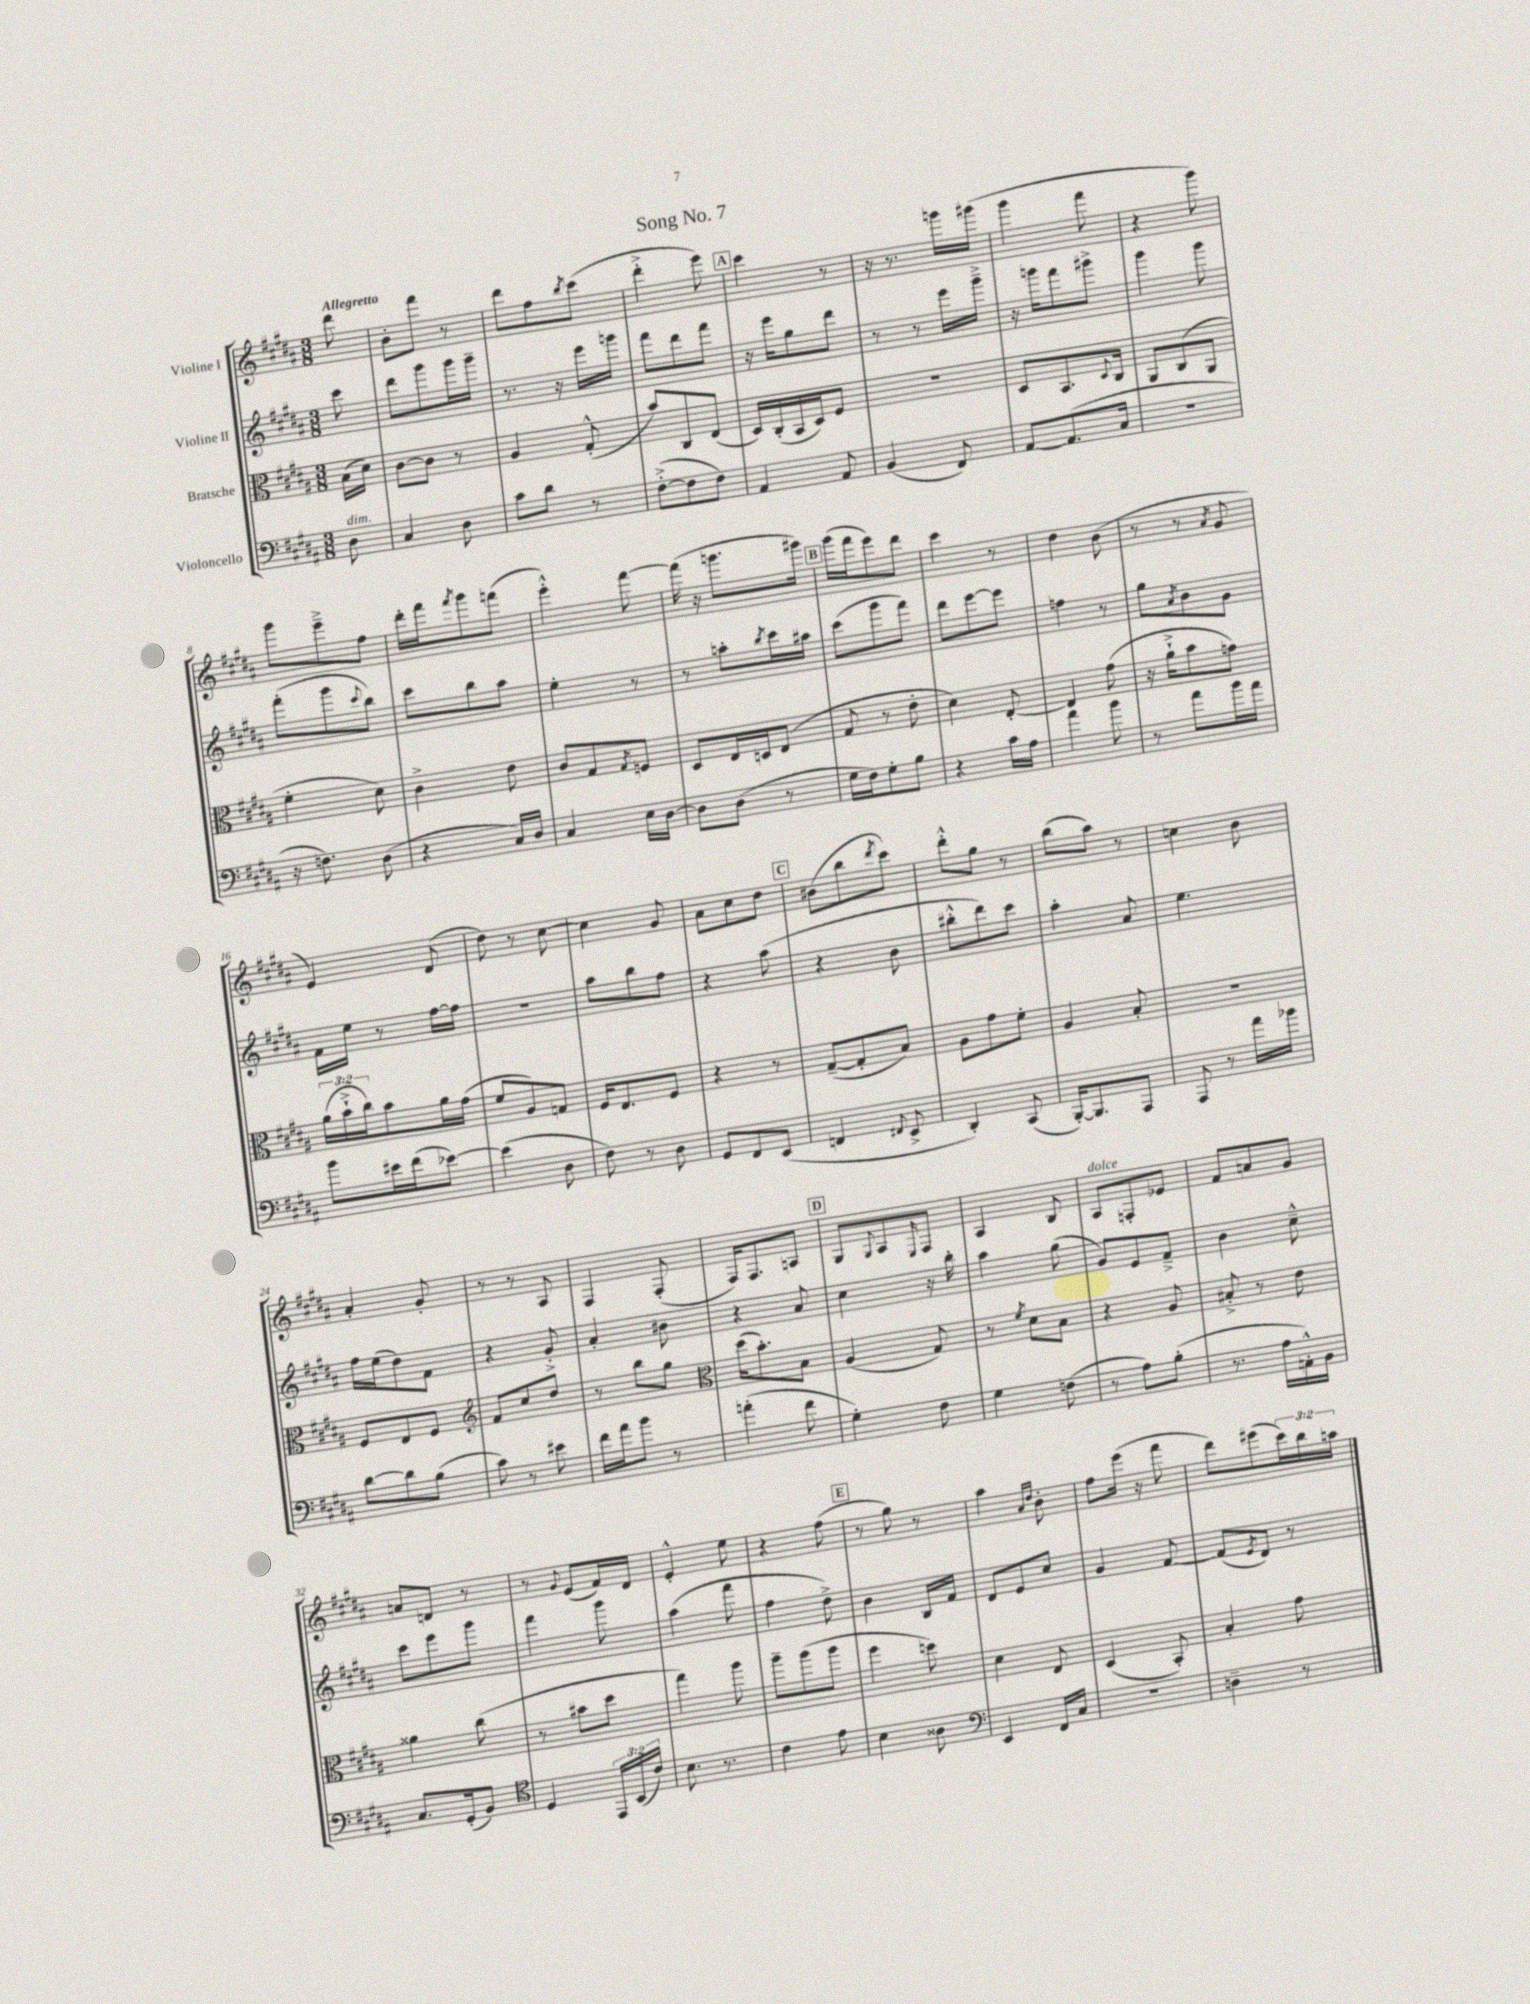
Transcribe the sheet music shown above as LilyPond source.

\header { title = "Song No. 7" }
<<
\new StaffGroup <<
\new Staff = "s0" \with { instrumentName = "Violine I" } {
    \clef treble \key b \major \numericTimeSignature \time 3/8 \override Staff.TupletNumber.text = #tuplet-number::calc-fraction-text \partial 8 \tempo "Allegretto"
    dis'''8 |
    b'8-. fis'''8 r8 |
    dis'''8 fis''8 \acciaccatura { b''8 } cis'''8( |
    dis'''4-.-> e'''8) |
    \mark \markup { \box "A" } cis'''4 r8 |
    r16 r8. g'''16 gis'''16( |
    gis'''4 fis'''8 |
    r4 gis'''8) |
    gis'''8 e'''8---> fis''8 |
    dis'''16-. fis'''16 \acciaccatura { fis'''8 } gis'''8 f'''8( |
    e'''4-.-^) fis'''8~ |
    fis'''16( r16 g'''8. gis'''16) |
    \mark \markup { \box "B" } gis'''16( fis'''16 e'''8) dis'''8 |
    cis'''4 r8 |
    dis''4 b'8( |
    r8 r8 \acciaccatura { ais'8 } gis'8 |
    e'4) dis'8( |
    dis''8) r8 cis''8~ |
    cis''4 gis'8 |
    ais'8 cis''8 dis''8 |
    \mark \markup { \box "C" } bis'8( b''8 \acciaccatura { dis'''8 } cis'''8) |
    dis'''8-.-^ gis''8 r8 |
    b''8( ais''8) r8 |
    c''4 b'8 |
    ais'4-. gis'8-. |
    r8 r8 ais8 |
    fis4 fis8-.( |
    fis16) fis8. a8 |
    \mark \markup { \box "D" } gis8 \appoggiatura { gis8 } ais8 \grace { e16 } fis8 |
    ais4 b8 |
    ais8^\markup { \italic "dolce" } f8-. ees'8 |
    fis'8 a'8 gis'8 |
    a'8 d'8 r8 |
    r8 \appoggiatura { gis'8 } e'8( fis'16) dis'16 |
    e'4-.-^ e''8 |
    r4 fis''8( |
    \mark \markup { \box "E" } r8 gis''8) r8 |
    ais''4 \grace { ais'16 dis''16 } b'8-. |
    fis''8 e'''16( r16 fis'''8 |
    dis'''8) eis'''8( \tuplet 3/2 { cis'''16) b''16 a''16 } \bar "|." |
}
\new Staff = "s1" \with { instrumentName = "Violine II" } {
    \clef treble \key b \major \numericTimeSignature \time 3/8 \partial 8
    cis'''8 |
    dis'''8 gis'''8 gis'''16 gis'''16-- |
    r8. r16 e'''16 g'''16 |
    fis'''8 dis'''8 fis'''8 |
    \mark \markup { \box "A" } r16 e'''16 gis''8 dis'''8 |
    r8 r8 e'''16 gis'''16---> |
    r16 g'''16 fis'''8 gis'''8-> |
    gis'''4 gis'''8 |
    fis'''8-.( gis'''8 \appoggiatura { cis'''8 } b''8) |
    cis'''8 b''8 ais''8 |
    e''4-. r8 |
    r8 a''8-. \acciaccatura { b''8 } cis'''16 ais''16 |
    \mark \markup { \box "B" } cis'''8( gis'''8 fis'''8) |
    dis'''8 e'''8~ e'''8 |
    f''4 r8 |
    gis''8 \acciaccatura { ais'8 } b'8 gis'8 |
    fis'16 e''16 r8 fis''16~ fis''16 |
    R4. |
    ais''8 b''8 fis''8 |
    r4 ais''8( |
    \mark \markup { \box "C" } r4 b'8 |
    bis''8-.-^ dis'''8) cis'''8 |
    ais''4-. ais'8 |
    e''4. |
    fis''16 e''16( dis''8) fis'8 |
    r4 gis'8-.-> |
    ais'4-. bis'8 |
    r4 ais'8 |
    \mark \markup { \box "D" } cis''4 r16 b''16-. |
    ais''4 gis''8( |
    gis'8) e'8 fis'8---> |
    b'4 cis''8---^ |
    cis'''8 e'''8 gis'''8 |
    fis'''4 gis'''8 |
    ais''4( fis'''8 |
    fis''4 dis''8->) |
    \mark \markup { \box "E" } b'4 b16 fis'16 |
    dis'8 e'8 cis''8 |
    gis'4 fis'8~ |
    fis'8( \acciaccatura { e'8 } dis'8) r8 \bar "|." |
}
\new Staff = "s2" \with { instrumentName = "Bratsche" } {
    \clef alto \key b \major \numericTimeSignature \time 3/8 \override Staff.TupletNumber.text = #tuplet-number::calc-fraction-text \partial 8
    b16( dis'16) |
    cis'8~ cis'8 r8 |
    ais4 gis8-.-^( |
    b'8) cis8 e8( |
    \mark \markup { \box "A" } dis16) cis16-.( b,16 dis16) fis8 |
    R4. |
    dis8 b,8. \appoggiatura { dis8 } cis16 |
    ais,8 cis8( ais,8 |
    fis'4-. dis'8) |
    cis'4-> e'8 |
    cis'8 gis8 \acciaccatura { gis8 } f8 |
    dis8 e16 d16 e8( |
    \mark \markup { \box "B" } gis8 r8 e'8-. |
    dis'4) e8~-. |
    e4 gis'8( |
    r16 ais'16-!-> b'8 g'8) |
    \tuplet 3/2 { ais'16( b'16-!-> cis''16) } b'8 ais'16 gis'16( |
    fis'8 ais8) g8 |
    fis16 e8. fis8 |
    r4 r8 |
    \mark \markup { \box "C" } gis8~--( gis8-. b8) |
    ais8 gis'8 fis'8-. |
    ais4 b8-. |
    R4. |
    fis8 e8 fis8 |
    \clef treble fis'8 cis''8 dis''8 |
    r8 b''8 gis''8 |
    \clef alto dis''16( b'8.-.) b8 |
    \mark \markup { \box "D" } ais4( gis8) |
    r8 \acciaccatura { fis'8 } dis'8 b8 |
    r4 ais8 |
    bis8-.-> r8 e'8 |
    aisis'4 cis''8( |
    r8 bis'8 dis''8 |
    gis''4) ais''8 |
    ais''8-- ais''8( ais''8 |
    \mark \markup { \box "E" } fis''4 d''8) |
    dis'4 e8 |
    dis4( b,8-.) |
    b4-. gis'8 \bar "|." |
}
\new Staff = "s3" \with { instrumentName = "Violoncello" } {
    \clef bass \key b \major \numericTimeSignature \time 3/8 \override Staff.TupletNumber.text = #tuplet-number::calc-fraction-text \partial 8
    dis8^\markup { \italic "dim." } |
    cis4 dis8 |
    cis'8 dis'8 r8 |
    fis8~-.->( fis8 fis8) |
    \mark \markup { \box "A" } ais,4 ais,8 |
    b,4( fis,8) |
    ais,8~ ais,8.( cis16 |
    R4. |
    r16 f8.) dis8( |
    r4 cis16) dis16 |
    cis4 e16 dis16~ |
    dis8 dis8( r8 |
    \mark \markup { \box "B" } gis16 fis16) gis8-. b8 |
    r4 cis'16 ais16 |
    ais'4 b'8 |
    r8 ais'8 b'16 ais'16 |
    b'8 eis'16 fis'16( ees'8~) |
    ees'4( dis8 |
    fis8) r8 dis8 |
    gis,8 fis,8 e,8( |
    \mark \markup { \box "C" } f,4 \appoggiatura { fis,8 } e,8-> |
    dis,4-.) cis,8( |
    b,,16~-.) b,,8. ais,,8 |
    ais,,8 r8 ais'16 bes'16 |
    dis'8~ dis'8 b8( |
    cis'8) r8 eis'8 |
    fis'16 ais'16 b'8 r8 |
    a'4-.( fis'8 |
    \mark \markup { \box "D" } gis4-.) fis8 |
    gis4 f8( |
    r8 ais8) b8-.( |
    r8. ais16 a,16-.-^) b,16 |
    cis8. gis,16-.( b,8) |
    \clef tenor dis4 \tuplet 3/2 { e,16 b,16( cis'16) } |
    b8. r8. |
    cis'4 e'8 |
    \mark \markup { \box "E" } b4 aisis8 |
    \clef bass e,4 fis,16 cis16 |
    r4. |
    d4-- r8 \bar "|." |
}
>>
>>
